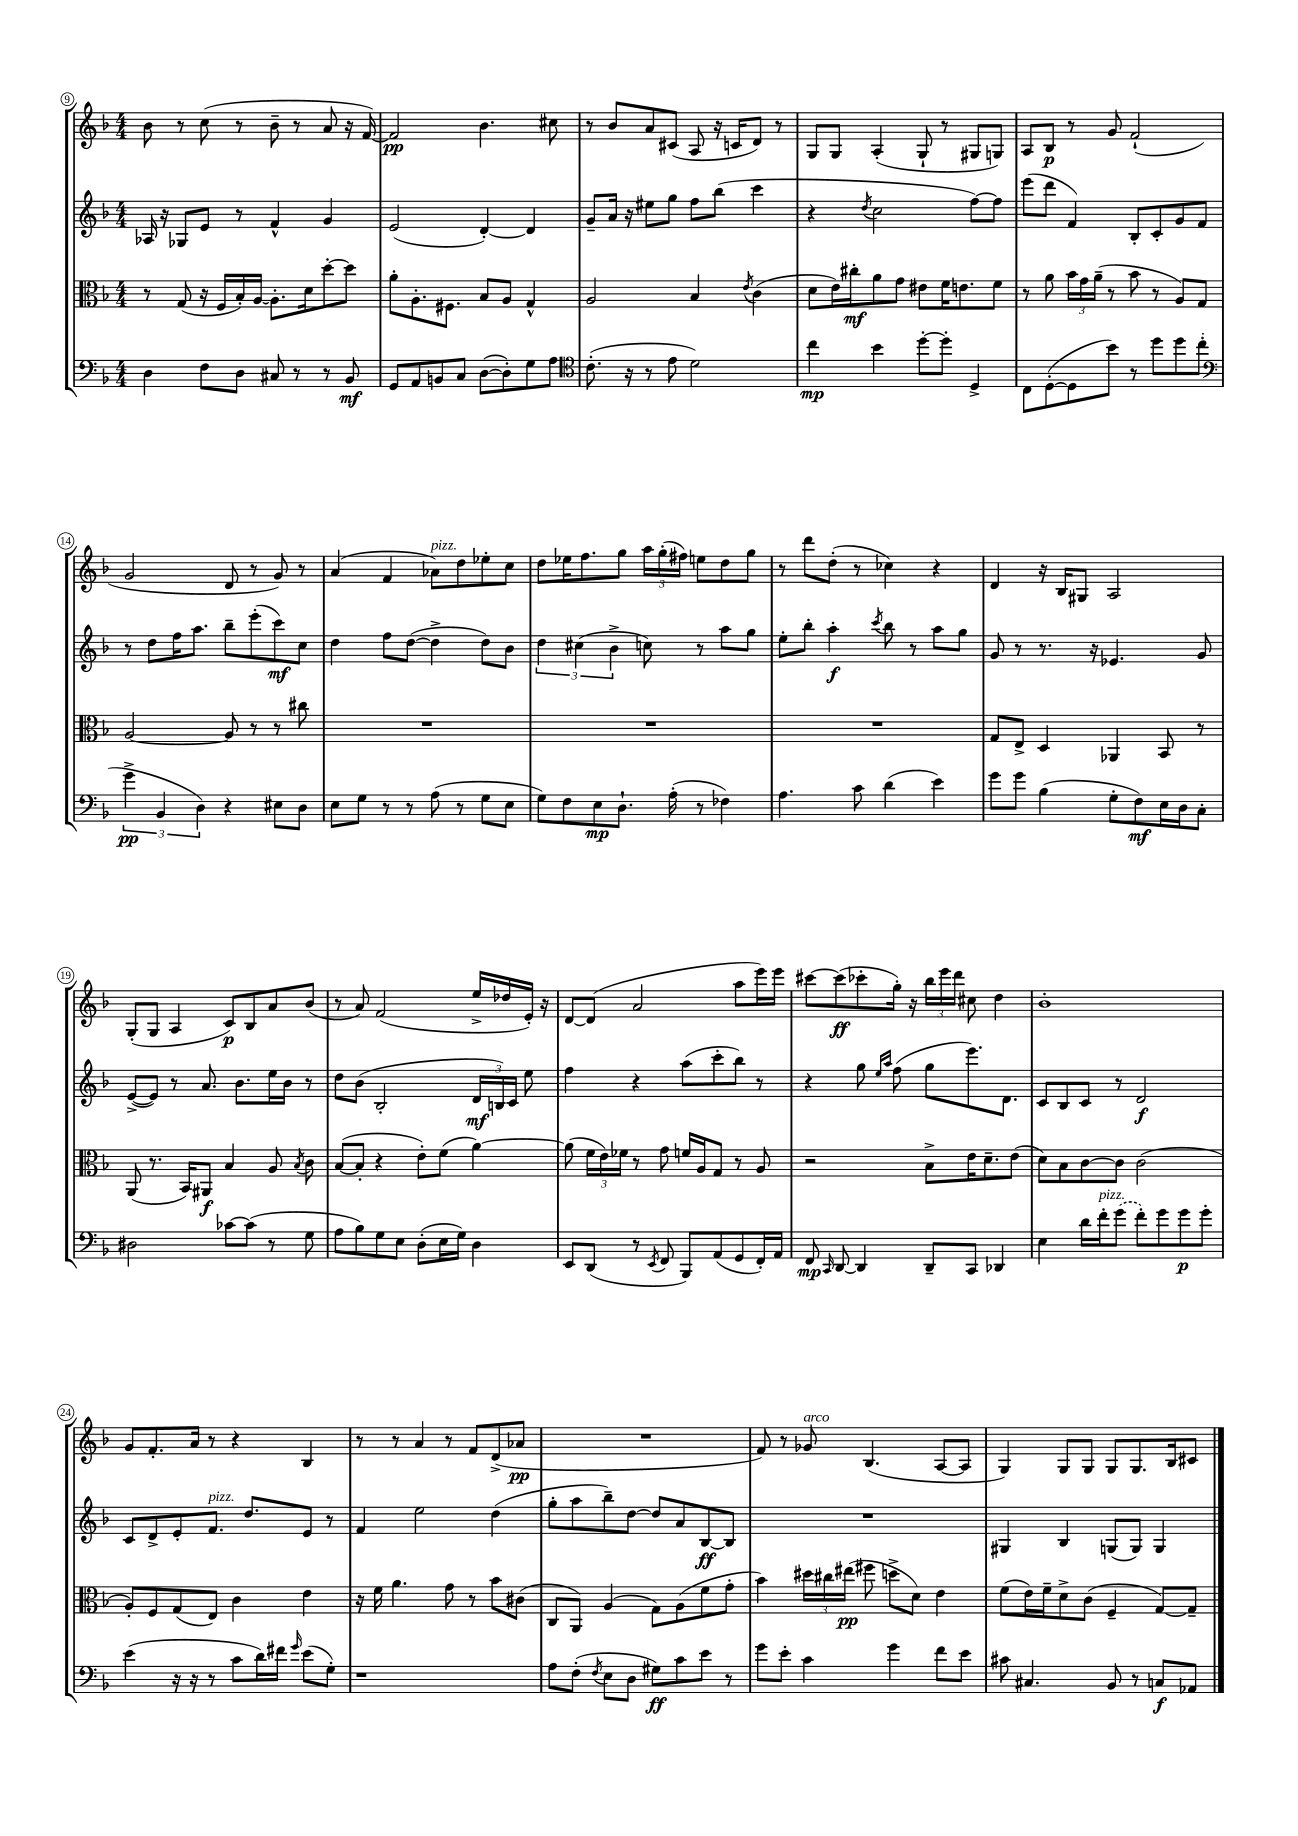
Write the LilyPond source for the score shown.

<<
\new StaffGroup <<
\new Staff = "s0" {
    \clef treble \key f \major \numericTimeSignature \time 4/4
    \autoBeamOff bes'8 r8 c''8( r8 bes'8-- r8 a'8 r16 f'16~) |
    f'2\pp bes'4. cis''8 |
    r8 bes'8[ a'8 cis'8]( a8 r16 c'16[ d'8]) r8 |
    g8[ g8] a4-.( g8-! r8 gis8[ g8]) |
    a8[ bes8]\p r8 g'8 f'2-!( |
    g'2 d'8 r8 g'8) r8 |
    a'4( f'4 aes'8[^\markup { \italic "pizz." }) d''8 ees''8-. c''8] |
    d''8[ ees''16 f''8. g''8] \tuplet 3/2 { a''16[ g''16-.( fis''16]) } e''8[ d''8 g''8] |
    r8 d'''8[ d''8]-.( r8 ces''4) r4 |
    d'4 r16 bes16[ gis8] a2 |
    g8[-.( g8] a4 c'8[\p) bes8 a'8 bes'8]( |
    r8 a'8) f'2( e''16[-> des''16 e'16]-.) r16 |
    d'8[~ d'8]( a'2 a''8[ e'''16) e'''16] |
    cis'''8[~ cis'''8\ff( ces'''8-. g''16]-.) r16 \tuplet 3/2 { bes''16[ e'''16 d'''16] } cis''8 d''4 |
    bes'1-. |
    g'8[ f'8.-. a'16] r8 r4 bes4 |
    r8 r8 a'4 r8 f'8[ d'8->( aes'8]\pp |
    R1 |
    f'8) r8 ges'8^\markup { \italic "arco" } bes4.( a8[~ a8] |
    g4) g8[ g8] g8[ g8. bes16 cis'8] \bar "|." |
}
\new Staff = "s1" {
    \clef treble \key f \major \numericTimeSignature \time 4/4
    \autoBeamOff aes16 r16 ges8[ e'8] r8 f'4-^ g'4 |
    e'2( d'4~-.) d'4 |
    g'8[-- a'16] r16 eis''8[ g''8] f''8[ bes''8]( c'''4 |
    r4 \acciaccatura { d''8 } c''2 f''8[~) f''8] |
    e'''8[( d'''8] f'4) bes8[-. c'8-. g'8 f'8] |
    r8 d''8[ f''16 a''8.] bes''8[-- e'''8-.( c'''8\mf) c''8] |
    d''4 f''8[ d''8]~( d''4-> d''8[) bes'8] |
    \tuplet 3/2 { d''4 cis''4( bes'4-> } c''8) r8 a''8[ g''8] |
    e''8[-. bes''8]-. a''4-.\f \acciaccatura { c'''8 } bes''8 r8 a''8[ g''8] |
    g'8 r8 r8. r16 ees'4. g'8 |
    e'8[~->( e'8]) r8 a'8. bes'8.[ e''16 bes'16] r8 |
    d''8[ bes'8]( bes2-. \tuplet 3/2 { d'16[\mf b16) c'16] } e''8 |
    f''4 r4 a''8[( c'''8-. bes''8]) r8 |
    r4 g''8 \grace { e''16[ a''16] } f''8( g''8[ e'''8.) d'8.] |
    c'8[ bes8 c'8] r8 d'2\f |
    c'8[ d'8-> e'8-. f'8.]^\markup { \italic "pizz." } d''8.[ e'8] r8 |
    f'4 e''2 d''4( |
    g''8[-. a''8 bes''8--) d''8]~ d''8[ a'8 bes8~\ff bes8] |
    R1 |
    gis4 bes4 g8[( g8]) g4 \bar "|." |
}
\new Staff = "s2" {
    \clef alto \key f \major \numericTimeSignature \time 4/4
    \autoBeamOff r8 g8( r16 f16[ bes16-.) a16]~ a8.[-. d'16 d''8~-. d''8] |
    a'8[-. a8.-. fis8.] bes8[ a8] g4-^ |
    a2 bes4 \acciaccatura { e'8 } c'4( |
    d'8[ e'16) cis''16-.\mf a'8 g'8] eis'8[ f'16 e'8. f'8] |
    r8 a'8 \tuplet 3/2 { bes'16[ g'16 a'16]--( } r8 bes'8 r8 a8[) g8] |
    a2~ a8 r8 r8 cis''8 |
    R1 |
    R1 |
    R1 |
    g8[ e8]-> d4 aes,4 bes,8 r8 |
    a,8( r8. bes,16[) ais,8]\f bes4 a8 \acciaccatura { bes8 } c'8 |
    bes8[~( bes8]-. r4 e'8[-.) f'8]( a'4~) |
    a'8( \tuplet 3/2 { f'16[ e'16) fes'16] } r8 g'8 f'16[ a16 g8] r8 a8 |
    r2 bes8[-> e'16 d'8.-- e'8]( |
    d'8[) bes8 c'8~ c'8] c'2( |
    a8[-.) f8 g8( e8]) c'4 e'4 |
    r16 f'16 a'4. g'8 r8 bes'8[ cis'8]( |
    c8[ a,8]) a4( g8[) a8( f'8 g'8]-. |
    bes'4) \tuplet 3/2 { dis''16[ cis''16 eis''16]\pp( } fis''8 d''8[-> d'8]) e'4 |
    f'8[( e'16) f'16-- d'8-> c'8]( f4-- g8[~) g8]-- \bar "|." |
}
\new Staff = "s3" {
    \clef bass \key f \major \numericTimeSignature \time 4/4
    \autoBeamOff d4 f8[ d8] cis8 r8 r8 bes,8\mf |
    g,8[ a,8 b,8 c8] d8[~( d8-.) g8 a8] |
    \clef tenor c'8.-.( r16 r8 e'8 d'2) |
    c''4\mp bes'4 d''8[~-. d''8]-. d4-> |
    c8[ d8~-.( d8 bes'8]) r8 d''8[ d''8 c''8]-.( |
    \clef bass \tuplet 3/2 { g'4->\pp bes,4 d4) } r4 eis8[ d8] |
    e8[ g8] r8 r8 a8( r8 g8[ e8] |
    g8[) f8 e8\mp d8.]-! a16-.( r8 fes4) |
    a4. c'8 d'4( e'4) |
    g'8[ g'8] bes4( g8[-. f8\mf) e16 d16 c8]-. |
    dis2 ces'8[~ ces'8]( r8 g8 |
    a8[ bes8) g8 e8] d8[-.( e16 g16]) d4 |
    e,8[ d,8]( r8 \acciaccatura { e,8 } f,8 bes,,8[) a,8( g,8 f,16-.) a,16] |
    f,8\mp \grace { c,16 } d,8~ d,4 d,8[-- c,8] des,4 |
    e4 d'16[ f'16-.^\markup { \italic "pizz." } \once \slurDashed g'8]( f'8[-.) g'8 g'8\p g'8]-. |
    e'4( r16 r16 r8 c'8[ d'16) fis'16] \grace { g'16 } e'8[( g8]-.) |
    r1 |
    a8[ f8]-.( \acciaccatura { f8 } e8[ d8] gis8[\ff) c'8 e'8] r8 |
    g'8[ e'8]-. c'4 g'4 f'8[ e'8] |
    cis'8 cis4. bes,8 r8 c8[\f aes,8] \bar "|." |
}
>>
>>
\layout { \context { \Score currentBarNumber = #9 \override BarNumber.stencil = #(make-stencil-circler 0.1 0.3 ly:text-interface::print) } }
